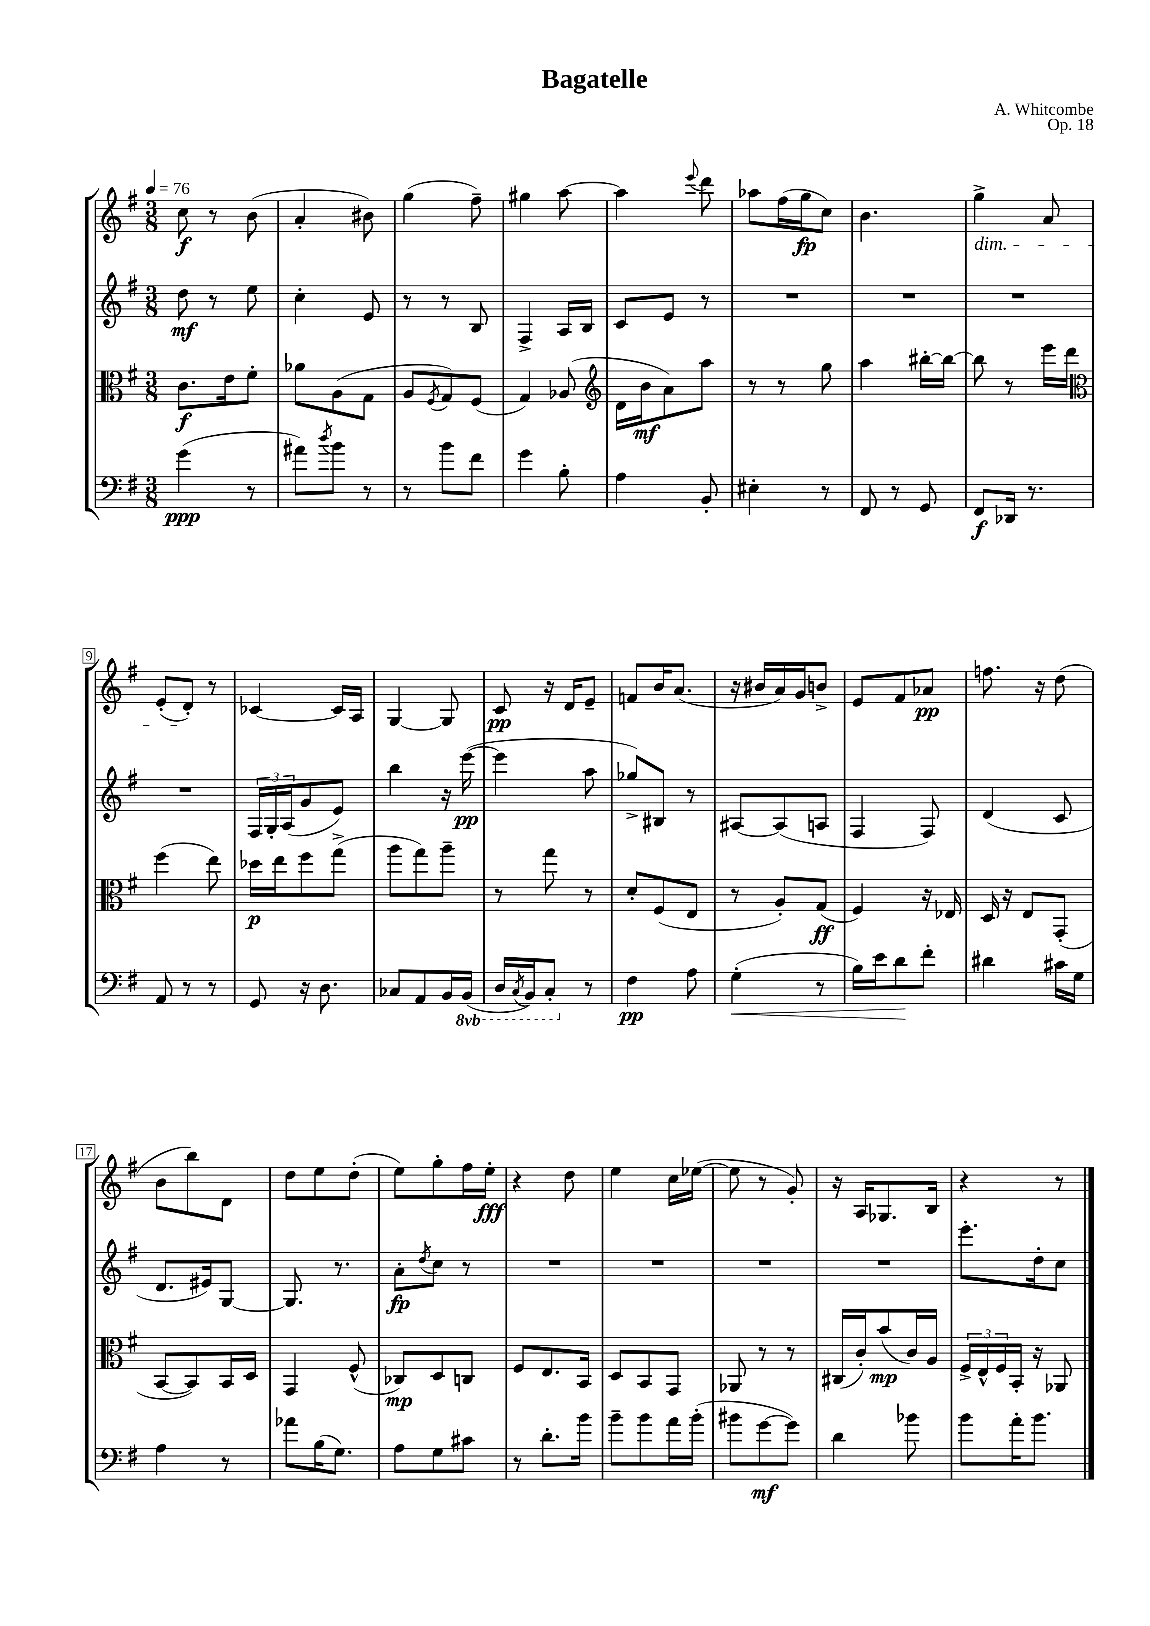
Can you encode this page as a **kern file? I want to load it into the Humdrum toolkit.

**kern	**kern	**kern	**kern
*staff4	*staff3	*staff2	*staff1
*clefF4	*clefC3	*clefG2	*clefG2
*k[f#]	*k[f#]	*k[f#]	*k[f#]
*M3/8	*M3/8	*M3/8	*M3/8
*MM76	*MM76	*MM76	*MM76
(4g	8.c	8dd	8cc
.	.	8r	8r
.	16e	.	.
8r	8f#'	8ee	(8b
=	=	=	=
8a#)	8a-	4cc'	4a'
8qdd	.	.	.
8b	(8A	.	.
8r	8G	8e	8b#)
=	=	=	=
8r	8A	8r	(4gg
.	8qF#	.	.
8b	8G)	8r	.
8f#	(8F#	8B	8ff#~)
=	=	=	=
4g	4G)	4F#^	4gg#
8B'	(8A-	16A	[8aa
.	.	16B	.
=	=	=	=
*	*clefG2	*	*
4A	16d	8c	4aa]
.	16b	.	.
.	8a)	8e	.
.	.	.	8qqeee
8BB'	8aa	8r	8ddd
=	=	=	=
4E#'	8r	4.r	8aa-
.	8r	.	(16ff#
.	.	.	16gg
8r	8gg	.	8cc)
=	=	=	=
8FF#	4aa	4.r	4.b
8r	.	.	.
8GG	[16bb#'	.	.
.	16bb#_	.	.
=	=	=	=
8FF#	8bb#]	4.r	4gg^
16DD-	8r	.	.
8.r	.	.	.
.	16eee	.	8a
.	16ddd	.	.
=	=	=	=
*	*clefC3	*	*
8AA	(4ff#	4.r	(8e'
8r	.	.	8d')
8r	8ee)	.	8r
=	=	=	=
8GG	16dd-	24F#	[4c-
.	.	24G'	.
.	16ee	.	.
.	.	(24A	.
16r	8ff#	8g	.
8.D	.	.	.
.	(8gg^	8e)	16c-]
.	.	.	16A
=	=	=	=
8C-	8aa	4bb	[4G
8AA	8gg)	.	.
16BB	8aa~	16r	8G]
(16BBB	.	([16eee	.
=	=	=	=
16DD	8r	4eee]	8c
8qCC	.	.	.
16BBB)	.	.	.
8CC'	8gg	.	16r
.	.	.	16d
8r	8r	8aa	8e~
=	=	=	=
4F#	8d'	8gg-^)	8f
.	(8F#	8B#	16b
.	.	.	(8.a
8A	8E	8r	.
=	=	=	=
(4G'	8r	[8A#	16r
.	.	.	16b#
.	8A')	(8A#]	16a)
.	.	.	16g
8r	(8G	8A	8b^
=	=	=	=
16B)	4F#)	4F#	8e
16e	.	.	.
8d	.	.	8f#
8f#'	16r	8F#)	8a-
.	16E-	.	.
=	=	=	=
4d#	16D	(4d	8.ff
.	16r	.	.
.	8E	.	.
.	.	.	16r
16c#	(8GG'	8c	(8dd
16G	.	.	.
=	=	=	=
4A	[8BB	8.d	8b
.	8BB])	.	8bb)
.	.	16e#)	.
8r	16BB	[8G	8d
.	16D	.	.
=	=	=	=
8a-	4GG	8.G]	8dd
(16B	.	.	8ee
8.G)	.	8.r	.
.	(8F#^^	.	(8dd'
=	=	=	=
8A	8C-)	8a'	8ee)
.	.	8qdd	.
8G	8D	8cc	8gg'
8c#	8C	8r	16ff#
.	.	.	16ee'
=	=	=	=
8r	8F#	4.r	4r
8.d'	8.E	.	.
.	.	.	8dd
16b	16BB	.	.
=	=	=	=
8b~	8D	4.r	4ee
8b	8BB	.	.
16a	8GG	.	16cc
(16b'	.	.	([16ee-
=	=	=	=
8b#	8AA-	4.r	8ee-]
[8g	8r	.	8r
8g])	8r	.	8g')
=	=	=	=
4d	(16C#	4.r	16r
.	16c')	.	16A
.	(8b	.	8.G-
8b-	16c)	.	.
.	16A	.	16B
=	=	=	=
8b	24F#^	8.eee'	4r
.	24E^^	.	.
.	24F#	.	.
16a'	16BB'	.	.
8.b	16r	16dd'	.
.	8AA-	8cc	8r
==	==	==	==
*-	*-	*-	*-
